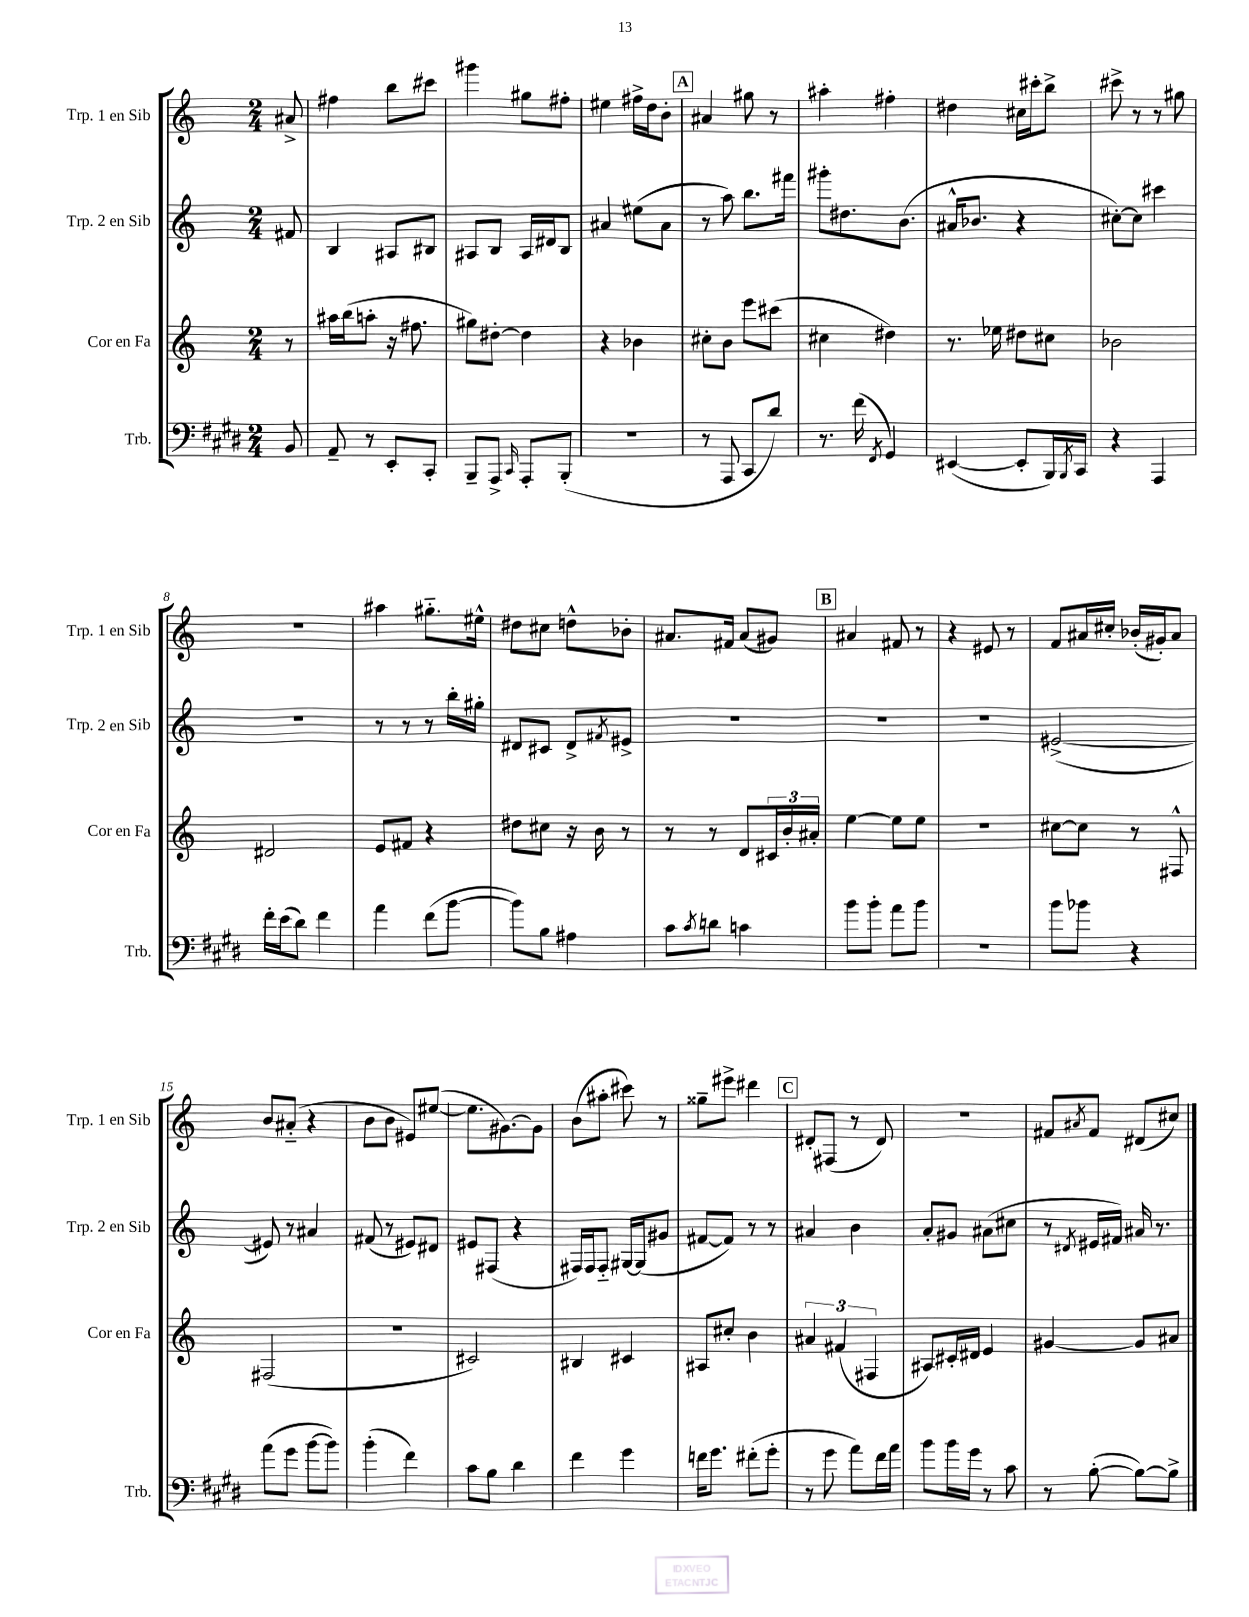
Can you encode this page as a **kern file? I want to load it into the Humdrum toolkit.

**kern	**kern	**kern	**kern
*staff4	*staff3	*staff2	*staff1
*clefF4	*clefG2	*clefG2	*clefG2
*k[f#c#g#d#]	*k[]	*k[]	*k[]
*M2/4	*M2/4	*M2/4	*M2/4
8BB	8r	8f#	8a#^
=	=	=	=
8AA~	16aa#	4B	4ff#
.	(16bb	.	.
8r	8aa'	.	.
8EE'	16r	8A#	8bb
.	8.ff#	.	.
8CC#'	.	8B#	8ccc#
=	=	=	=
8BBB~	8gg#)	8A#	4ggg#
8AAA^	[8dd#'	8B	.
16qqCC#	.	.	.
8AAA'	4dd#]	16A#	8gg#
.	.	16d#	.
(8BBB'	.	8B	8ff#'
=	=	=	=
2r	4r	4a#	4ee#
.	4b-	(8ee#	16ff#^
.	.	.	16dd
.	.	8a#	8b'
=	=	=	=
8r	8cc#'	8r	4a#
8AAA	8b	8aa)	.
8CC#	8eee	8.bb	8gg#
8d#)	(8ccc#	.	8r
.	.	16fff#	.
=	=	=	=
8.r	4cc#	8ggg#'	4aa#'
.	.	8.dd#	.
(16f#	.	.	.
8qFF#	.	.	.
4GG#)	4dd#)	.	4ff#'
.	.	(8.b	.
=	=	=	=
([4EE#	8.r	16a#^^	4dd#
.	.	8.b-	.
.	16ee-	.	.
8EE#']	8dd#	4r	16cc#
.	.	.	16ccc#'
16BBB)	8cc#	.	8bb^
8qBBB	.	.	.
16CC#	.	.	.
=	=	=	=
4r	2b-	[8cc#')	8ccc#^
.	.	8cc#]	8r
4AAA	.	4ccc#	8r
.	.	.	8gg#
=	=	=	=
16f#'	2d#	2r	2r
(16e	.	.	.
8d#)	.	.	.
4f#	.	.	.
=	=	=	=
4a	8e	8r	4aa#
.	8f#	8r	.
(8f#	4r	8r	8.gg#'~
[8b	.	16bb'	.
.	.	16gg#'	16ee#^^
=	=	=	=
8b])	8dd#	8d#	8dd#
8B	8cc#	8c#	8cc#
4A#	16r	8d#^	8dd^^
.	16b	.	.
.	.	8qf#	.
.	8r	8e#^	8b-'
=	=	=	=
8c#	8r	2r	8.a#
8qc#	.	.	.
8d	8r	.	.
.	.	.	16f#
4c	8d	.	(8a#
.	24c#	.	8g#)
.	24b'	.	.
.	24a#'	.	.
=	=	=	=
8b	[4ee	2r	4a#
8b'	.	.	.
8a	8ee]	.	8f#
8b	8ee	.	8r
=	=	=	=
2r	2r	2r	4r
.	.	.	8e#
.	.	.	8r
=	=	=	=
8b	[8cc#	([2e#^	8f
8b-	8cc#]	.	16a#
.	.	.	16cc#'
4r	8r	.	(16b-'
.	.	.	16g#')
.	8F#^^	.	8a#
=	=	=	=
(8a	(2F#	8e#])	8b
8g#	.	8r	(8a#'~
[8b	.	4a#	4r
8b])	.	.	.
=	=	=	=
(4b'	2r	(8f#	8b
.	.	8r	8b
4f#)	.	8e#)	8e#)
.	.	8d#	([8ee#
=	=	=	=
8c#	2c#)	8e#	8.ee#]
8B	.	(8F#	.
.	.	.	[8.g#)
4d#	.	4r	.
.	.	.	8g#]
=	=	=	=
4f#	4B#	16F#)	(8b
.	.	16F#	.
.	.	8F#'~	8aa#'
4g#	4c#	[16G#	8ccc#)
.	.	(16G#]	.
.	.	8g#	8r
=	=	=	=
16f	8A#	[8f#	8gg##~
8.g#	.	.	.
.	8cc#'	8f#])	8eee#^
(8f#'	4b	8r	4ddd#
8g#'	.	8r	.
=	=	=	=
8r	6a#	4a#	8d#'
8g#	.	.	(8F#
.	(6f#	.	.
8a)	.	4b	8r
.	6F#	.	.
16f#	.	.	8d#)
16a	.	.	.
=	=	=	=
8b	8A#)	8a'	2r
16b	16c#'	8g#	.
16g#	16d#	.	.
8r	4e	(8a#	.
8c#	.	8cc#	.
=	=	=	=
8r	[4g#	8r	8f#
.	.	8qd#	8qa#
([8B'	.	16e#	8f#
.	.	16f#)	.
8B_)	8g#]	16a#	(8d#
.	.	8.r	.
8B^]	8a#	.	8cc#)
==	==	==	==
*-	*-	*-	*-
